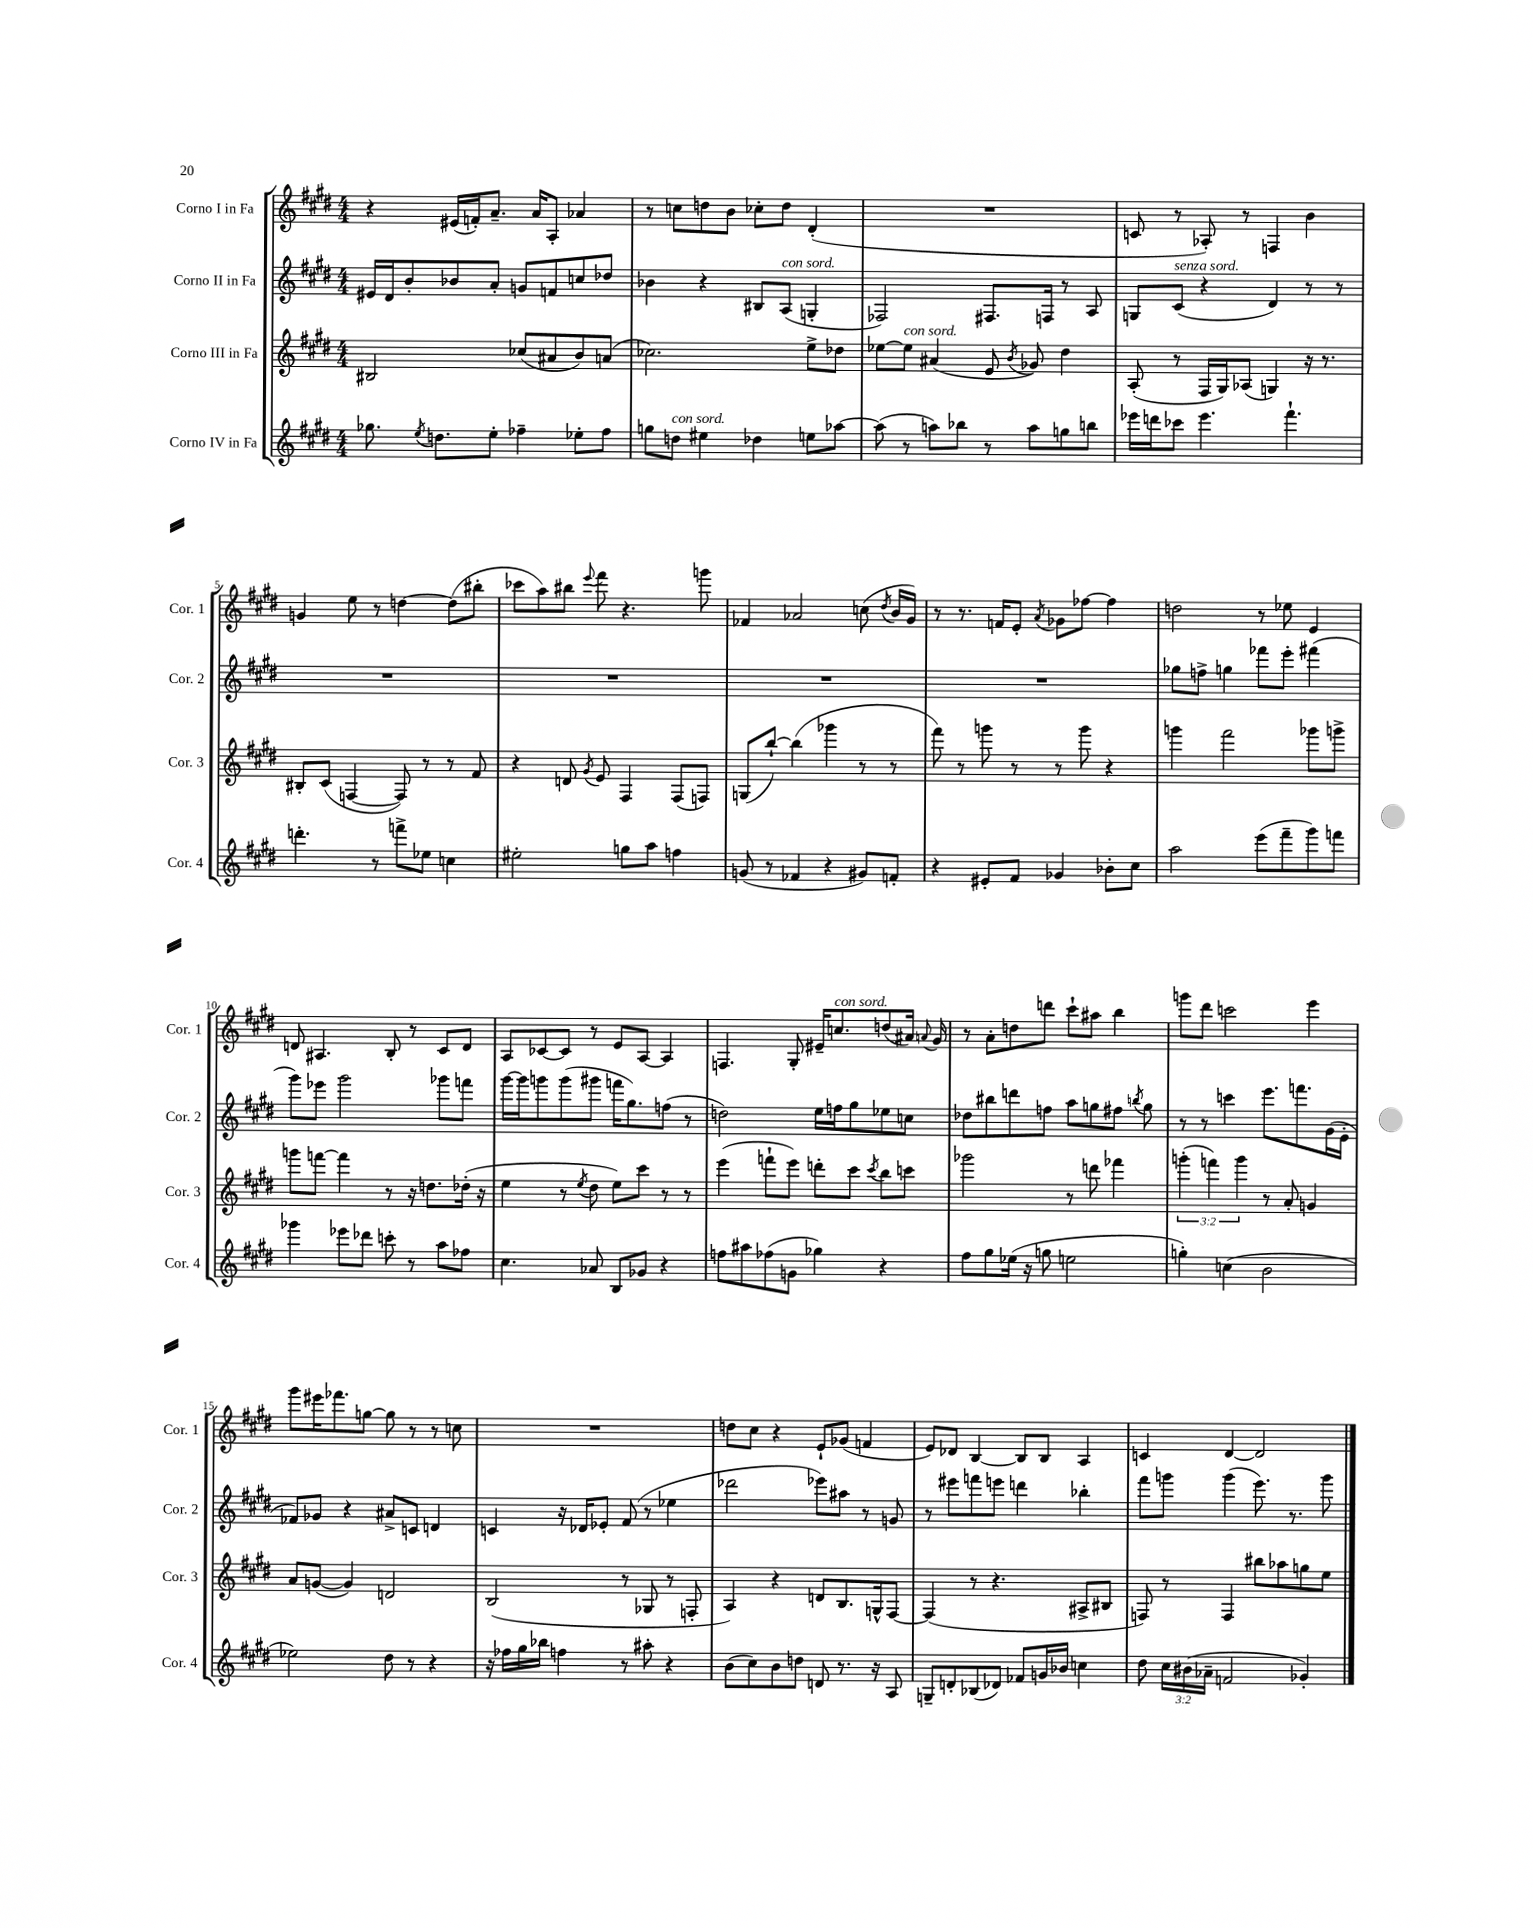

**kern	**kern	**kern	**kern
*staff4	*staff3	*staff2	*staff1
*clefG2	*clefG2	*clefG2	*clefG2
*k[f#c#g#d#]	*k[f#c#g#d#]	*k[f#c#g#d#]	*k[f#c#g#d#]
*M4/4	*M4/4	*M4/4	*M4/4
8.gg-	2B#	16e#	4r
.	.	16d#	.
.	.	8b'	.
8qee	.	.	.
8.dd	.	.	.
.	.	8b-	(16e#
.	.	.	16f')
8ee'	.	8a'	8.a~
4ff-~	(8cc-	8g	.
.	.	.	16a
.	8a#	8f	8A'
8ee-'	8b)	8cc	4a-
8ff-	(8a	8dd-	.
=	=	=	=
8gg	2.cc-)	4b-	8r
8dd	.	.	8cc
4ee#	.	4r	8dd
.	.	.	8b
4dd-	.	8B#	8cc-'
.	.	(8A	8dd
8ee	8ee^	4G'	(4d#'
[8aa-	8dd-	.	.
=	=	=	=
(8aa-]	[8ee-	2F-)	1r
8r	8ee-]	.	.
8aa)	(4a#	.	.
8bb-	.	.	.
8r	8e	8.F#	.
.	8qb	.	.
8aa	8g-)	.	.
.	.	16F	.
8gg	4dd#	8r	.
8bb	.	8A	.
=	=	=	=
16eee-	(8A'	8G	8c
16ddd	.	.	.
8ccc-	8r	(8c#	8r
4.eee-	16F#	4r	8A-')
.	16G#)	.	.
.	(8A-	.	8r
.	4G)	4d#)	4F
4.fff#`	.	.	.
.	16r	8r	4b
.	8.r	.	.
.	.	8r	.
=	=	=	=
4.ddd'	8B#'	1r	4g
.	(8c#	.	.
.	[4F	.	8ee
8r	.	.	8r
8fff^	8F])	.	[4dd
8ee-	8r	.	.
4cc	8r	.	(8dd]
.	8f#	.	8bb#'
=	=	=	=
2ee#'	4r	1r	8ccc-
.	.	.	8aa)
.	8d	.	8bb#
.	8qg#	.	8qqeee
.	8e	.	8fff#
8gg	4F#	.	4.r
8aa	.	.	.
4ff	(8F#	.	.
.	8F)	.	8ggg
=	=	=	=
(8g	(8G	1r	4f-
8r	[8bb`)	.	.
4f-	(4bb]	.	2a-
4r	4ggg-	.	.
8g#)	8r	.	(8cc
.	.	.	8qdd#
8f'	8r	.	16b
.	.	.	16g#)
=	=	=	=
4r	8fff#)	1r	8r
.	8r	.	8.r
8e#'	8ggg	.	.
.	.	.	16f
8f#	8r	.	8e'
.	.	.	8qa
4g-	8r	.	8g-
.	8ggg	.	[8ff-
8b-'	4r	.	4ff-]
8cc#	.	.	.
=	=	=	=
2aa	4ggg	8gg-	2dd
.	.	8ff^	.
.	2fff#	4gg	.
(8eee	.	8fff-	8r
8fff#~	.	8eee'	8ee-
8ggg#)	8ggg-	(4fff#	4e
8fff	8ggg^	.	.
=	=	=	=
4ggg-	8ggg	8ggg#)	8d
.	[8fff	8eee-	4.A#
8eee-	4fff]	2ggg#	.
8ddd-	.	.	.
8ccc'	8r	.	8B'
8r	16r	.	8r
.	8.dd	.	.
8aa	.	8ggg-	8c#
8ff-	(16dd-'	8fff	8d
.	16r	.	.
=	=	=	=
4.cc#	4ee	[16ggg#	8A
.	.	16ggg#]	.
.	.	8ggg	[8c-
.	8r	(8ggg	8c-]
.	8qee	.	.
8a-	8dd#	8ggg#	8r
8B	8ee)	16fff	8e
.	.	8.gg#)	.
8g-	8ccc#	.	[8A
4r	8r	(8ff	4A]
.	8r	8r	.
=	=	=	=
8ff	(4eee	2dd)	4.F
8aa#	.	.	.
(8ff-	8fff`	.	.
8g	8eee)	.	8G#'
4gg-)	8ddd'	16ee	16e#~
.	.	16ff	8.cc
.	8ccc#	8gg#	.
.	8qccc#	.	.
4r	8bb	8ee-	(8dd
.	8ccc	8cc	16a#)
.	.	.	8qqa
.	.	.	16g#
=	=	=	=
8ff#	2ggg-	8dd-	8r
8gg#	.	8bb#	8a'
(16ee-	.	8ddd	8dd
16r	.	.	.
8gg	.	8ff	8ddd
2ee	8r	8aa	8ccc#`
.	8ddd	8gg	8aa#
.	4fff-	8ff#	4bb
.	.	8qbb	.
.	.	8gg	.
=	=	=	=
4gg')	(6ggg'	8r	8ggg
.	.	8r	8ddd#
.	6fff)	.	.
(4cc	.	4ccc	2ccc
.	6ggg	.	.
2b	8r	8.eee	.
.	8a'	.	.
.	.	8.fff	.
.	4g	.	4eee
.	.	(16g#	.
.	.	16e'	.
=	=	=	=
2ee-)	8a	8f-)	8ggg#
.	([8g	8g-	16eee#
.	.	.	8.fff-
.	4g])	4r	.
.	.	.	[8gg
8dd#	2d	8a#^	8gg]
8r	.	8c	8r
4r	.	4d	8r
.	.	.	8cc
=	=	=	=
16r	(2B	4c	1r
16ff-	.	.	.
16gg#	.	.	.
16bb-	.	.	.
4ff	.	16r	.
.	.	16d-	.
.	.	8e-'	.
8r	8r	(8f#	.
8aa#'	8G-	8r	.
4r	8r	4ee-	.
.	8F'	.	.
=	=	=	=
(8b	4A)	2ddd-	8dd
8cc#)	.	.	8cc#
8b	4r	.	4r
8dd	.	.	.
8d	8d	8eee-)	8e`
8.r	8.B	8aa#	(8g-
.	.	8r	4f
16r	16G^^	.	.
8A	[8F#	8g	.
=	=	=	=
8G~	(4F#]	8r	8e)
8d'	.	8eee#	8d-
(8B-	8r	8fff	[4B
8d-)	4.r	8eee	.
8f-	.	4ddd	8B]
16g	.	.	8B
16b-	.	.	.
4cc	8A#^	4bb-'	4A
.	8B#	.	.
=	=	=	=
8dd#	8F)	8fff#	4c
24cc#	8r	8ggg	.
(24b#	.	.	.
24a-~	.	.	.
2f	4F	(4ggg	[4d#
.	8bb#	8.eee)	2d#]
.	8aa-	.	.
.	.	8.r	.
4g-')	8gg	.	.
.	8ee	8ggg	.
==	==	==	==
*-	*-	*-	*-
